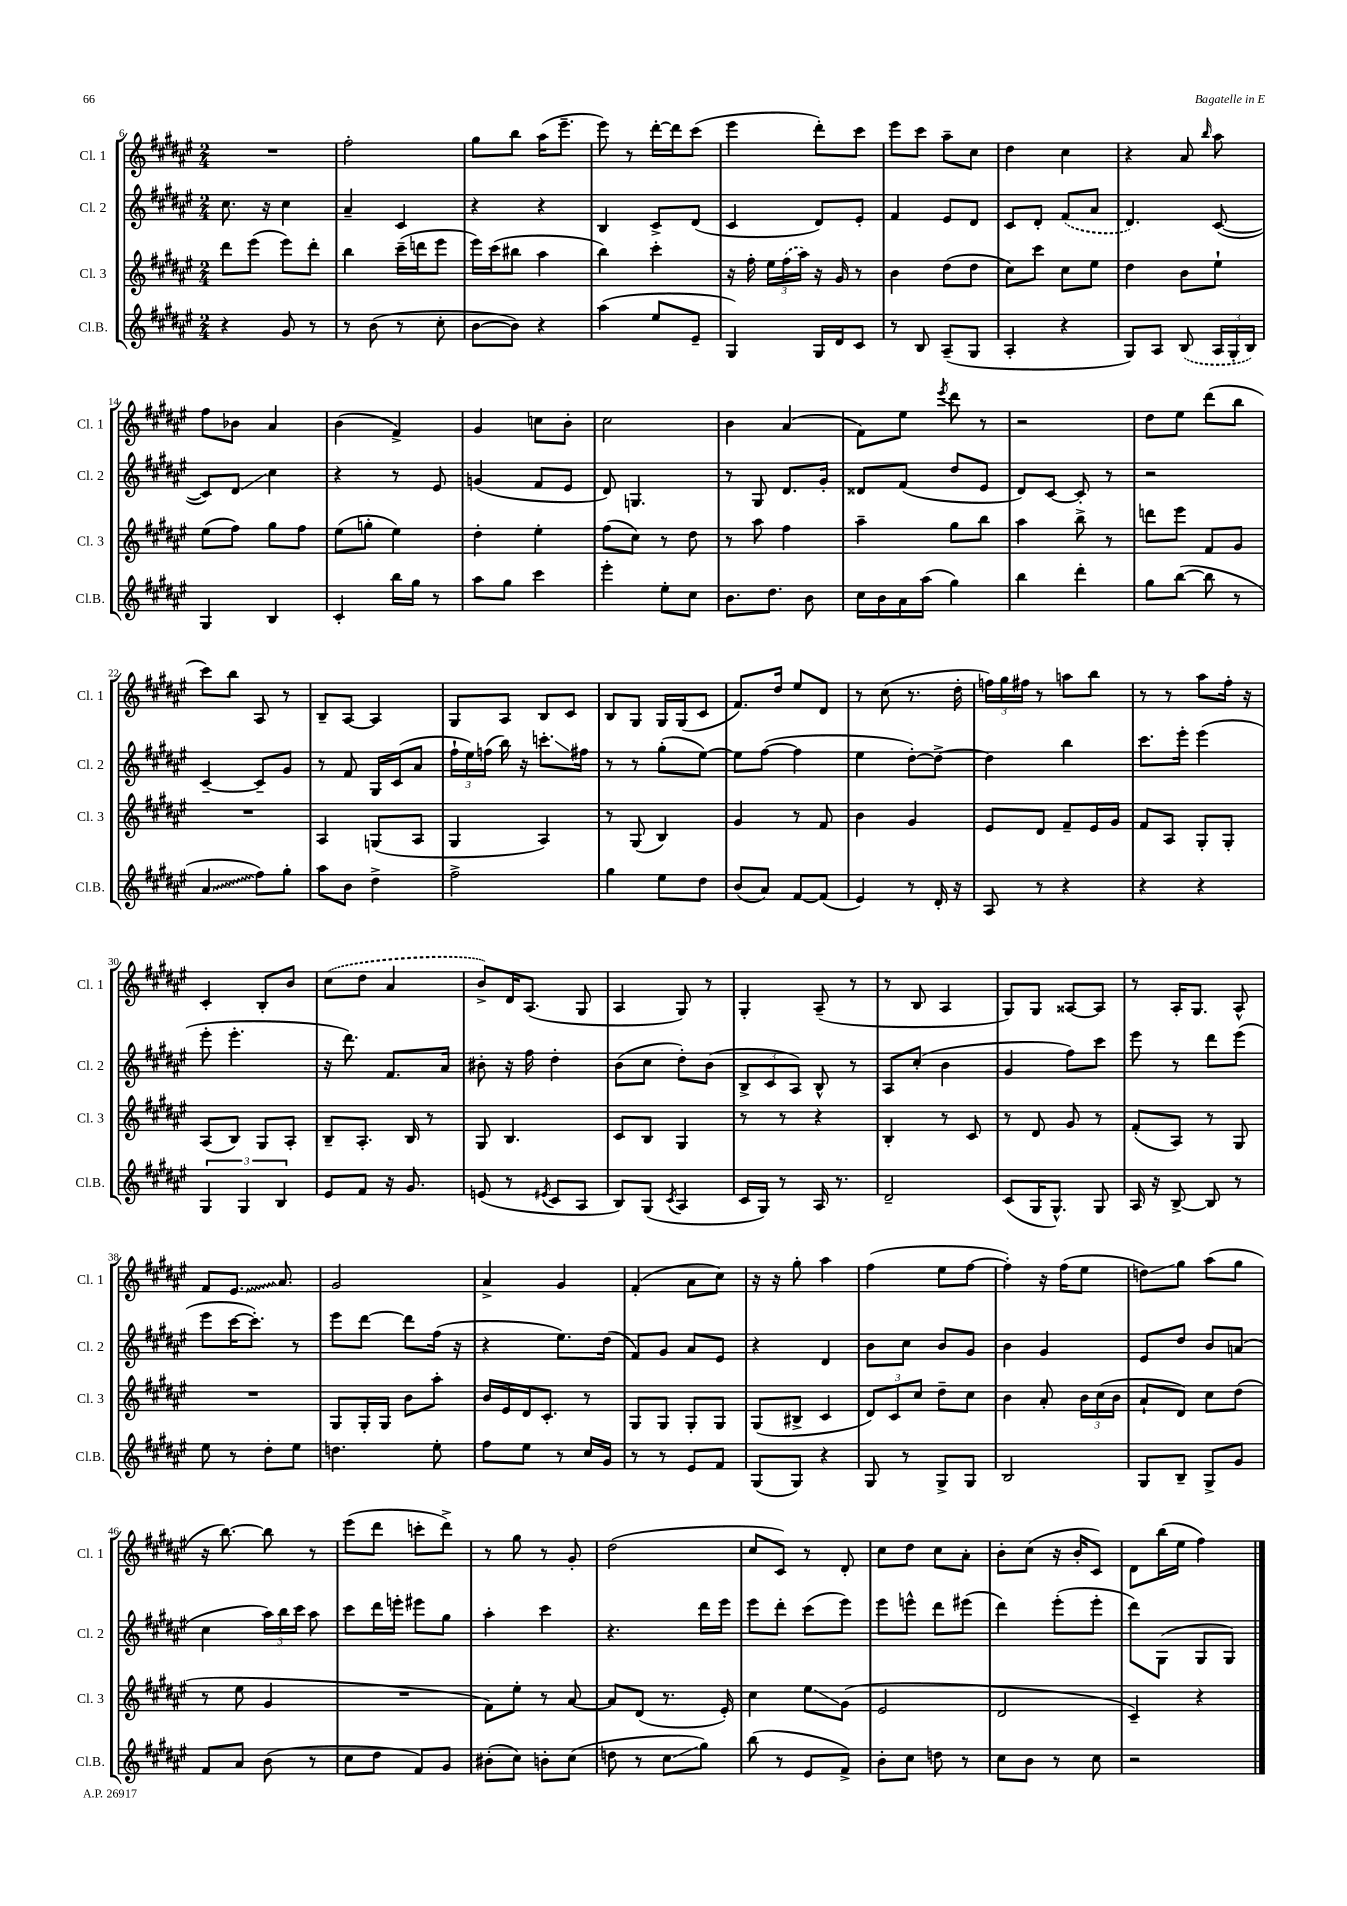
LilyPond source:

<<
\new StaffGroup <<
\new Staff = "s0" \with { instrumentName = "Cl. 1" shortInstrumentName = "Cl. 1" } {
    \clef treble \key fis \major \numericTimeSignature \time 2/4
    \autoBeamOff R2 |
    fis''2-. |
    gis''8[ b''8] ais''16[( eis'''8.]-- |
    eis'''8) r8 dis'''16[~-. dis'''16 cis'''8]( |
    eis'''4 dis'''8[-.) cis'''8] |
    eis'''8[ cis'''8] ais''8[-- cis''8] |
    dis''4 cis''4 |
    r4 ais'8 \grace { b''16 } ais''8 |
    fis''8[ bes'8] ais'4 |
    b'4( fis'4->) |
    gis'4 c''8[ b'8]-. |
    cis''2 |
    b'4 ais'4( |
    fis'8[) eis''8] \acciaccatura { eis'''8 } dis'''8 r8 |
    r2 |
    dis''8[ eis''8] dis'''8[( b''8] |
    cis'''8[) b''8] ais8 r8 |
    b8[-- ais8]~ ais4 |
    gis8[ ais8] b8[ cis'8] |
    b8[ gis8] gis16[ gis16( cis'8] |
    fis'8.[) dis''16] eis''8[ dis'8] |
    r8 cis''8( r8. dis''16-. |
    \tuplet 3/2 { f''16[) gis''16 fis''16] } r8 a''8[ b''8] |
    r8 r8 ais''8[ fis''16]-. r16 |
    cis'4-. b8[-. b'8] |
    \once \slurDashed cis''8[( dis''8] ais'4 |
    b'8[->) dis'16 ais8.]( gis8 |
    ais4 gis8) r8 |
    gis4-. ais8--( r8 |
    r8 b8 ais4 |
    gis8[) gis8] aisis8[~ aisis8] |
    r8 ais16[-. gis8.] ais8-^ |
    fis'8[ \once \override Glissando.style = #'zigzag eis'8.]\glissando ais'8. |
    gis'2 |
    ais'4-> gis'4 |
    fis'4-.( ais'8[ cis''8]) |
    r16 r16 gis''8-. ais''4 |
    fis''4( eis''8[ fis''8]~ |
    fis''4-.) r16 fis''16[( eis''8] |
    d''8[\glissando) gis''8] ais''8[( gis''8] |
    r16 b''8.~) b''8 r8 |
    eis'''8[( dis'''8] c'''8[-. dis'''8]->) |
    r8 gis''8 r8 gis'8-. |
    dis''2( |
    cis''8[ cis'8]) r8 dis'8-. |
    cis''8[ dis''8] cis''8[ ais'8]-. |
    b'8[-. cis''8]( r16 b'16[-. cis'8]) |
    dis'8[ b''16( eis''16] fis''4) \bar "|." |
}
\new Staff = "s1" \with { instrumentName = "Cl. 2" shortInstrumentName = "Cl. 2" } {
    \clef treble \key fis \major \numericTimeSignature \time 2/4
    \autoBeamOff cis''8. r16 cis''4 |
    ais'4-- cis'4 |
    r4 r4 |
    b4 cis'8[-> dis'8]( |
    cis'4 dis'8[) eis'8]-. |
    fis'4 eis'8[ dis'8] |
    cis'8[ dis'8]-. \once \slurDashed fis'8[( ais'8] |
    dis'4.) cis'8~( |
    cis'8[) dis'8]\glissando cis''4 |
    r4 r8 eis'8 |
    g'4( fis'8[ eis'8] |
    dis'8) g4. |
    r8 gis8 dis'8.[ gis'16]-. |
    disis'8[ fis'8]( dis''8[ eis'8] |
    dis'8[) cis'8]~ cis'8-. r8 |
    r2 |
    cis'4~-- cis'8[-- gis'8] |
    r8 fis'8 gis16[ cis'16( ais'8] |
    \tuplet 3/2 { fis''16[-! eis''16) f''16]( } b''16) r16 c'''8.[-.\glissando fis''16] |
    r8 r8 gis''8[-.( eis''8]~) |
    eis''8[ fis''8]~( fis''4 |
    eis''4 dis''8[~-.) dis''8]~-> |
    dis''4 b''4 |
    cis'''8.[ eis'''16]-. eis'''4( |
    eis'''8-. eis'''4.-. |
    r16 dis'''8.) fis'8.[ ais'16] |
    bis'8-. r16 fis''16 dis''4-. |
    b'8[( cis''8] dis''8[-.) b'8]( |
    \tuplet 3/2 { b8[-> cis'8 ais8]) } b8-^ r8 |
    ais8[ cis''8]-.( b'4 |
    gis'4 fis''8[) cis'''8] |
    eis'''8 r8 dis'''8[ eis'''8]( |
    eis'''8[ cis'''16~ cis'''8.]-.) r8 |
    eis'''8[ dis'''8]~ dis'''8[ fis''16]( r16 |
    r4 eis''8.[) dis''16]( |
    fis'8[) gis'8] ais'8[ eis'8] |
    r4 dis'4 |
    b'8[ cis''8] b'8[ gis'8] |
    b'4 gis'4 |
    eis'8[ dis''8] b'8[ a'8]( |
    cis''4 \tuplet 3/2 { ais''16[) b''16 cis'''16] } ais''8 |
    cis'''8[ dis'''16 e'''16]-. eis'''8[ gis''8] |
    ais''4-. cis'''4 |
    r4. dis'''16[ eis'''16] |
    eis'''8[ dis'''8]-. cis'''8[( eis'''8]) |
    eis'''8[ e'''8]-^ dis'''8[ eis'''8]( |
    dis'''4) eis'''8[-.( eis'''8]-. |
    dis'''8[) gis8]( gis8[ gis8]) \bar "|." |
}
\new Staff = "s2" \with { instrumentName = "Cl. 3" shortInstrumentName = "Cl. 3" } {
    \clef treble \key fis \major \numericTimeSignature \time 2/4
    \autoBeamOff dis'''8[ eis'''8]( eis'''8[) dis'''8]-. |
    b''4 cis'''16[--( d'''16 eis'''8] |
    eis'''16[) cis'''16( bis''8] ais''4 |
    b''4) cis'''4-. |
    r16 fis''16-. \tuplet 3/2 { eis''16[ \once \slurDashed fis''16( ais''16]) } r16 gis'16 r8 |
    b'4 dis''8[( dis''8] |
    cis''8[) cis'''8] cis''8[ eis''8] |
    dis''4 b'8[ eis''8]-! |
    eis''8[( fis''8]) gis''8[ fis''8] |
    eis''8[( g''8]-. eis''4) |
    dis''4-. eis''4-. |
    fis''8[( cis''8]) r8 dis''8 |
    r8 ais''8 fis''4 |
    ais''4-- gis''8[ b''8] |
    ais''4 b''8-> r8 |
    d'''8[ eis'''8] fis'8[ gis'8] |
    R2 |
    ais4 g8[( ais8] |
    gis4 ais4) |
    r8 gis8( b4) |
    gis'4 r8 fis'8 |
    b'4 gis'4 |
    eis'8[ dis'8] fis'8[-- eis'16 gis'16] |
    fis'8[ ais8] gis8[-. gis8]-. |
    ais8[( b8]) gis8[ ais8]-. |
    b8[-- ais8.]-. b16 r8 |
    gis8 b4. |
    cis'8[ b8] gis4 |
    r8 r8 r4 |
    b4-. r8 cis'8 |
    r8 dis'8 gis'8 r8 |
    fis'8[-.( ais8]) r8 gis8 |
    R2 |
    gis8[ gis16-. gis16] b'8[ ais''8]-. |
    b'16[ eis'16 dis'16 cis'8.]-. r8 |
    gis8[ gis8] gis8[-. gis8] |
    gis8[( bis8]-> cis'4 |
    \tuplet 3/2 { dis'8[) cis'8 cis''8] } dis''8[-- cis''8] |
    b'4 ais'8-. \tuplet 3/2 { b'16[ cis''16( b'16] } |
    ais'8[-! dis'8]) cis''8[ dis''8]( |
    r8 eis''8 gis'4 |
    R2 |
    fis'8[) eis''8]-. r8 ais'8~ |
    ais'8[ dis'8]( r8. eis'16-.) |
    cis''4 eis''8[\glissando gis'8]( |
    eis'2 |
    dis'2 |
    cis'4--) r4 \bar "|." |
}
\new Staff = "s3" \with { instrumentName = "Cl.B." shortInstrumentName = "Cl.B." } {
    \clef treble \key fis \major \numericTimeSignature \time 2/4
    \autoBeamOff r4 gis'8 r8 |
    r8 b'8( r8 cis''8-. |
    b'8[~ b'8]) r4 |
    ais''4( eis''8[ eis'8]-- |
    gis4) gis16[ dis'16 cis'8] |
    r8 b8 ais8[--( gis8] |
    ais4-. r4 |
    gis8[) ais8] \once \slurDashed b8( \tuplet 3/2 { ais16[ gis16-. b16]) } |
    gis4 b4 |
    cis'4-. b''16[ gis''16] r8 |
    ais''8[ gis''8] cis'''4 |
    eis'''4-. eis''8[-. cis''8] |
    b'8.[ dis''8.] b'8 |
    cis''16[ b'16 ais'16 ais''16]( gis''4) |
    b''4 dis'''4-. |
    gis''8[ b''8]~( b''8 r8 |
    \once \override Glissando.style = #'zigzag ais'4\glissando fis''8[) gis''8]-. |
    ais''8[ b'8] dis''4-> |
    fis''2-> |
    gis''4 eis''8[ dis''8] |
    b'8[( ais'8]) fis'8[~ fis'8]( |
    eis'4) r8 dis'16-. r16 |
    ais8 r8 r4 |
    r4 r4 |
    \tuplet 3/2 { gis4 gis4 b4 } |
    eis'8[ fis'8] r16 gis'8. |
    e'8( r8 \acciaccatura { eis'8 } cis'8[ ais8] |
    b8[) gis8]( \acciaccatura { cis'8 } ais4 |
    cis'16[ gis16]) r8 ais16 r8. |
    dis'2-- |
    cis'8[( gis16 gis8.]-^) gis8 |
    ais16 r16 b8~-> b8 r8 |
    eis''8 r8 dis''8[-. eis''8] |
    d''4. eis''8-. |
    fis''8[ eis''8] r8 cis''16[ gis'16] |
    r8 r8 eis'8[ fis'8] |
    gis8[( gis8]) r4 |
    gis8 r8 gis8[-> gis8] |
    b2 |
    gis8[ b8]-- gis8[-> gis'8] |
    fis'8[ ais'8] b'8( r8 |
    cis''8[ dis''8] fis'8[) gis'8] |
    bis'8[-.( cis''8]) b'8[-. cis''8]( |
    d''8 r8 cis''8[\glissando gis''8]) |
    b''8( r8 eis'8[ fis'8]->) |
    b'8[-. cis''8] d''8 r8 |
    cis''8[ b'8] r8 cis''8 |
    r2 \bar "|." |
}
>>
>>
\layout { \context { \Score currentBarNumber = #6 } }
